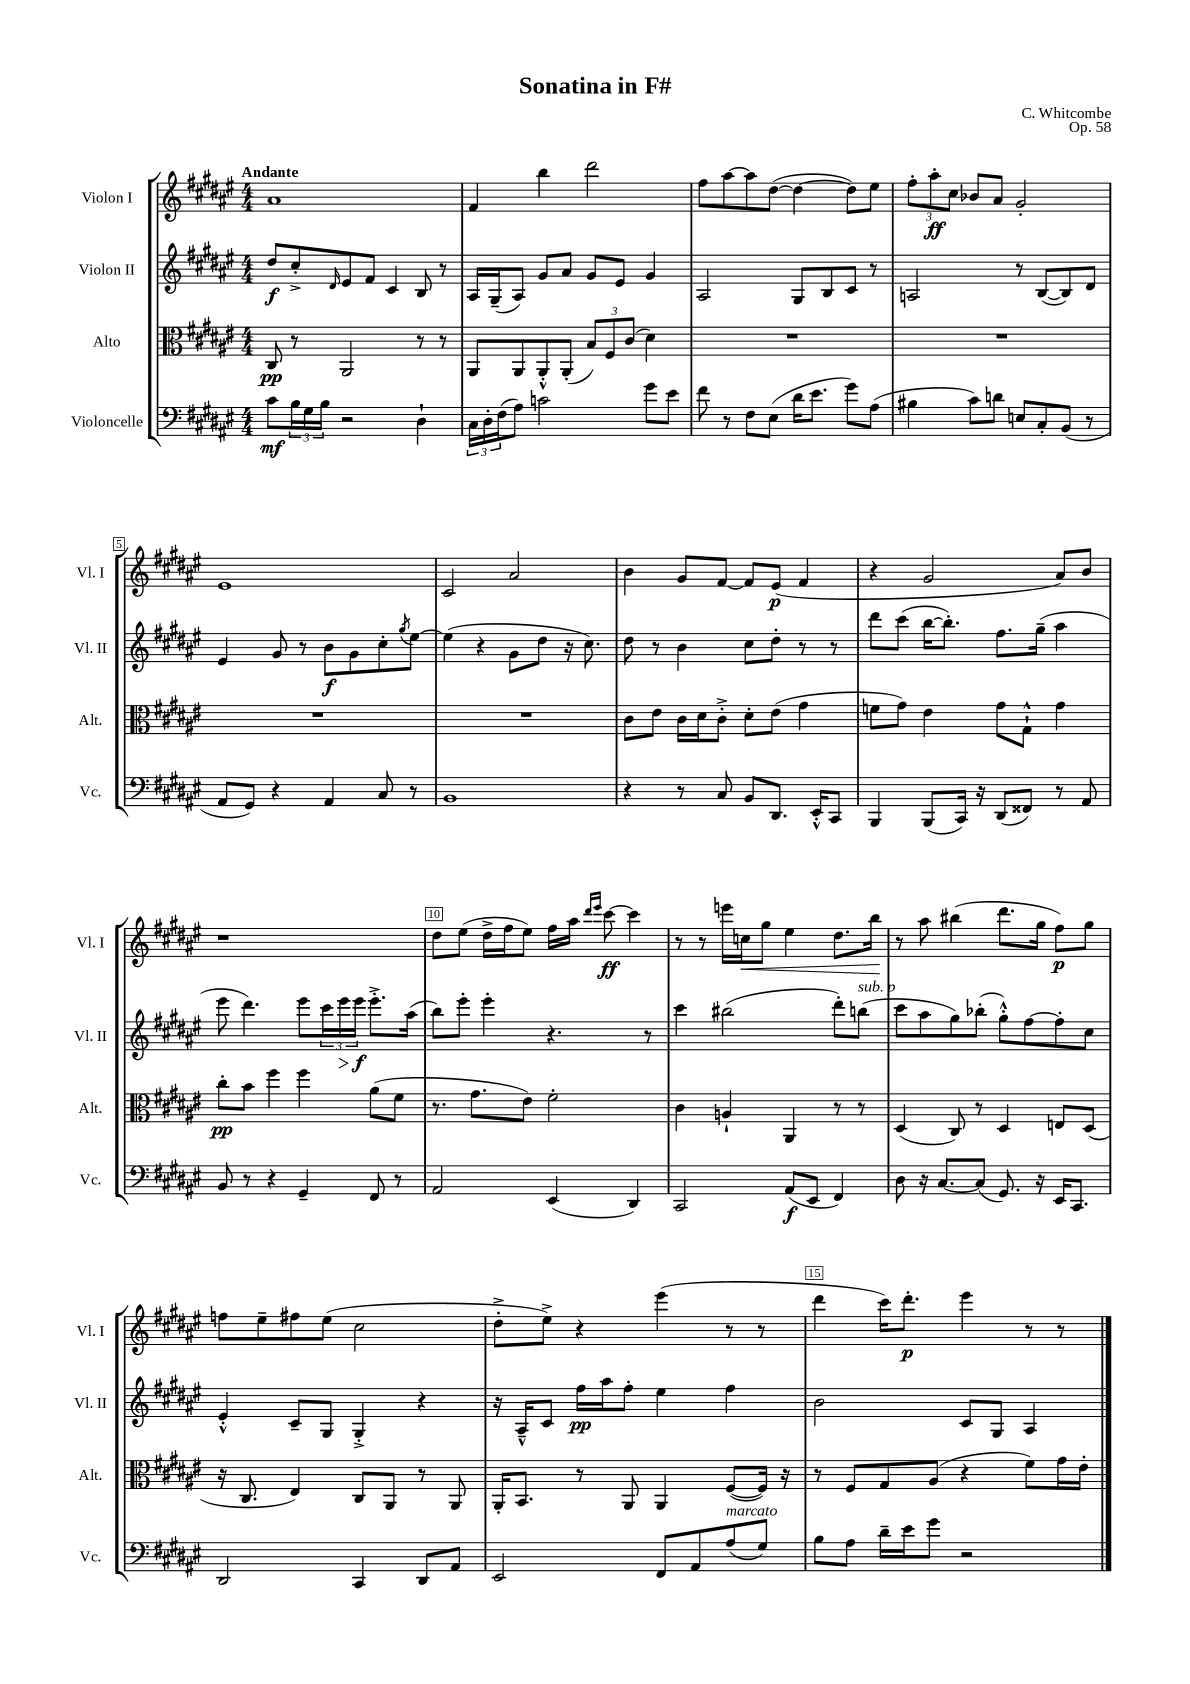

**kern	**kern	**kern	**kern
*staff4	*staff3	*staff2	*staff1
*clefF4	*clefC3	*clefG2	*clefG2
*k[f#c#g#d#a#e#]	*k[f#c#g#d#a#e#]	*k[f#c#g#d#a#e#]	*k[f#c#g#d#a#e#]
*M4/4	*M4/4	*M4/4	*M4/4
8c#	8C#	8dd#	1a#
24B	8r	8cc#'^	.
24G#	.	.	.
24B	.	.	.
.	.	16qqd#	.
2r	2AA#	8e#	.
.	.	8f#	.
.	.	4c#	.
4D#`	8r	8B	.
.	8r	8r	.
=	=	=	=
24C#	8AA#	16A#	4f#
24D#'	.	.	.
.	.	(16G#~	.
(24F#	.	.	.
8A#)	8AA#	8A#)	.
2c	8AA#'^^	8g#	4bb
.	(8AA#'	8a#	.
.	12B)	8g#	2ddd#
.	12F#	.	.
.	.	8e#	.
.	(12c#	.	.
8g#	4d#)	4g#	.
8e#	.	.	.
=	=	=	=
8f#	1r	2A#	8ff#
8r	.	.	[8aa#
8F#	.	.	8aa#]
(8E#	.	.	([8dd#
16d#	.	8G#	4dd#_
8.e#	.	.	.
.	.	8B	.
8g#)	.	8c#	8dd#])
(8A#	.	8r	8ee#
=	=	=	=
4B#	1r	2A	12ff#'
.	.	.	12aa#'
.	.	.	12cc#
8c#)	.	.	8b-
8d	.	.	8a#
8E	.	8r	2g#'
8C#'	.	([8B	.
(8BB	.	8B])	.
8r	.	8d#	.
=	=	=	=
8AA#	1r	4e#	1e#
8GG#)	.	.	.
4r	.	8g#	.
.	.	8r	.
4AA#	.	8b	.
.	.	8g#	.
8C#	.	8cc#'	.
.	.	8qgg#	.
8r	.	[8ee#	.
=	=	=	=
1BB	1r	(4ee#]	2c#
.	.	4r	.
.	.	8g#	2a#
.	.	8dd#	.
.	.	16r	.
.	.	8.cc#)	.
=	=	=	=
4r	8c#	8dd#	4b
.	8e#	8r	.
8r	16c#	4b	8g#
.	16d#	.	.
8C#	8c#'^	.	[8f#
8BB	8d#'	8cc#	8f#]
8.DD#	(8e#	8dd#'	(8e#
.	4g#	8r	4f#
16EE#'^^	.	.	.
8CC#	.	8r	.
=	=	=	=
4BBB	8f	8ddd#	4r
.	8g#)	(8ccc#	.
(8BBB	4e#	[16bb	2g#
.	.	8.bb'])	.
16CC#)	.	.	.
16r	.	.	.
(8DD#	8g#	8.ff#	.
8FF##)	8G#`^^	.	.
.	.	(16gg#~	.
8r	4g#	4aa#	8a#)
8AA#	.	.	8b
=	=	=	=
8BB	8cc#'	8eee#	1r
8r	8b	4.ddd#)	.
4r	4ff#	.	.
4GG#~	4ff#	8eee#	.
.	.	24ccc#	.
.	.	24eee#	.
.	.	24eee#	.
8FF#	(8a#	8.eee#'^	.
8r	8f#	.	.
.	.	(16aa#	.
=	=	=	=
2AA#	8.r	8bb)	8dd#
.	.	8eee#'	(8ee#
.	8.g#	.	.
.	.	4eee#'	16dd#^
.	.	.	16ff#
.	8e#)	.	8ee#)
(4EE#	2f#'	4.r	16ff#
.	.	.	16aa#
.	.	.	16qqddd#
.	.	.	16qqeee#
.	.	.	[8ccc#
4DD#)	.	.	4ccc#]
.	.	8r	.
=	=	=	=
2CC#	4c#	4ccc#	8r
.	.	.	8r
.	4A`	(2bb#	16eee
.	.	.	16cc
.	.	.	8gg#
(8AA#	4AA#	.	4ee#
8EE#	.	.	.
4FF#)	8r	8ddd#')	8.dd#
.	8r	(8bb	.
.	.	.	16bb
=	=	=	=
8D#	(4D#	8ccc#	8r
16r	.	8aa#	8aa#
[8.C#	.	.	.
.	8C#)	8gg#)	(4bb#
(8C#]	8r	(8bb-'	.
8.GG#)	4D#	8gg#'^^)	8.ddd#
.	.	[8ff#	.
16r	.	.	16gg#
16EE#	8E	8ff#']	8ff#)
8.CC#	.	.	.
.	(8D#	8cc#	8gg#
=	=	=	=
2DD#	16r	4e#'^^	8ff
.	8.C#	.	.
.	.	.	8ee#~
.	4E#)	8c#~	8ff#
.	.	8G#	(8ee#
4CC#	8C#	4G#'^	2cc#
.	8AA#	.	.
8DD#	8r	4r	.
8AA#	8AA#	.	.
=	=	=	=
2EE#	16AA#'	16r	8dd#'^
.	8.BB	16A#~^^	.
.	.	8c#	8ee#^)
.	8r	16ff#	4r
.	.	16aa#	.
.	8AA#	8ff#'	.
8FF#	4AA#	4ee#	(4eee#
8AA#	.	.	.
(8A#	([8F#	4ff#	8r
8G#)	16F#])	.	8r
.	16r	.	.
=	=	=	=
8B	8r	2b	4ddd#
8A#	8F#	.	.
16d#~	8G#	.	16ccc#)
16e#	.	.	8.ddd#'
8g#	(8A#	.	.
2r	4r	8c#	4eee#
.	.	8G#	.
.	8f#)	4A#	8r
.	16g#	.	8r
.	16e#'	.	.
==	==	==	==
*-	*-	*-	*-
